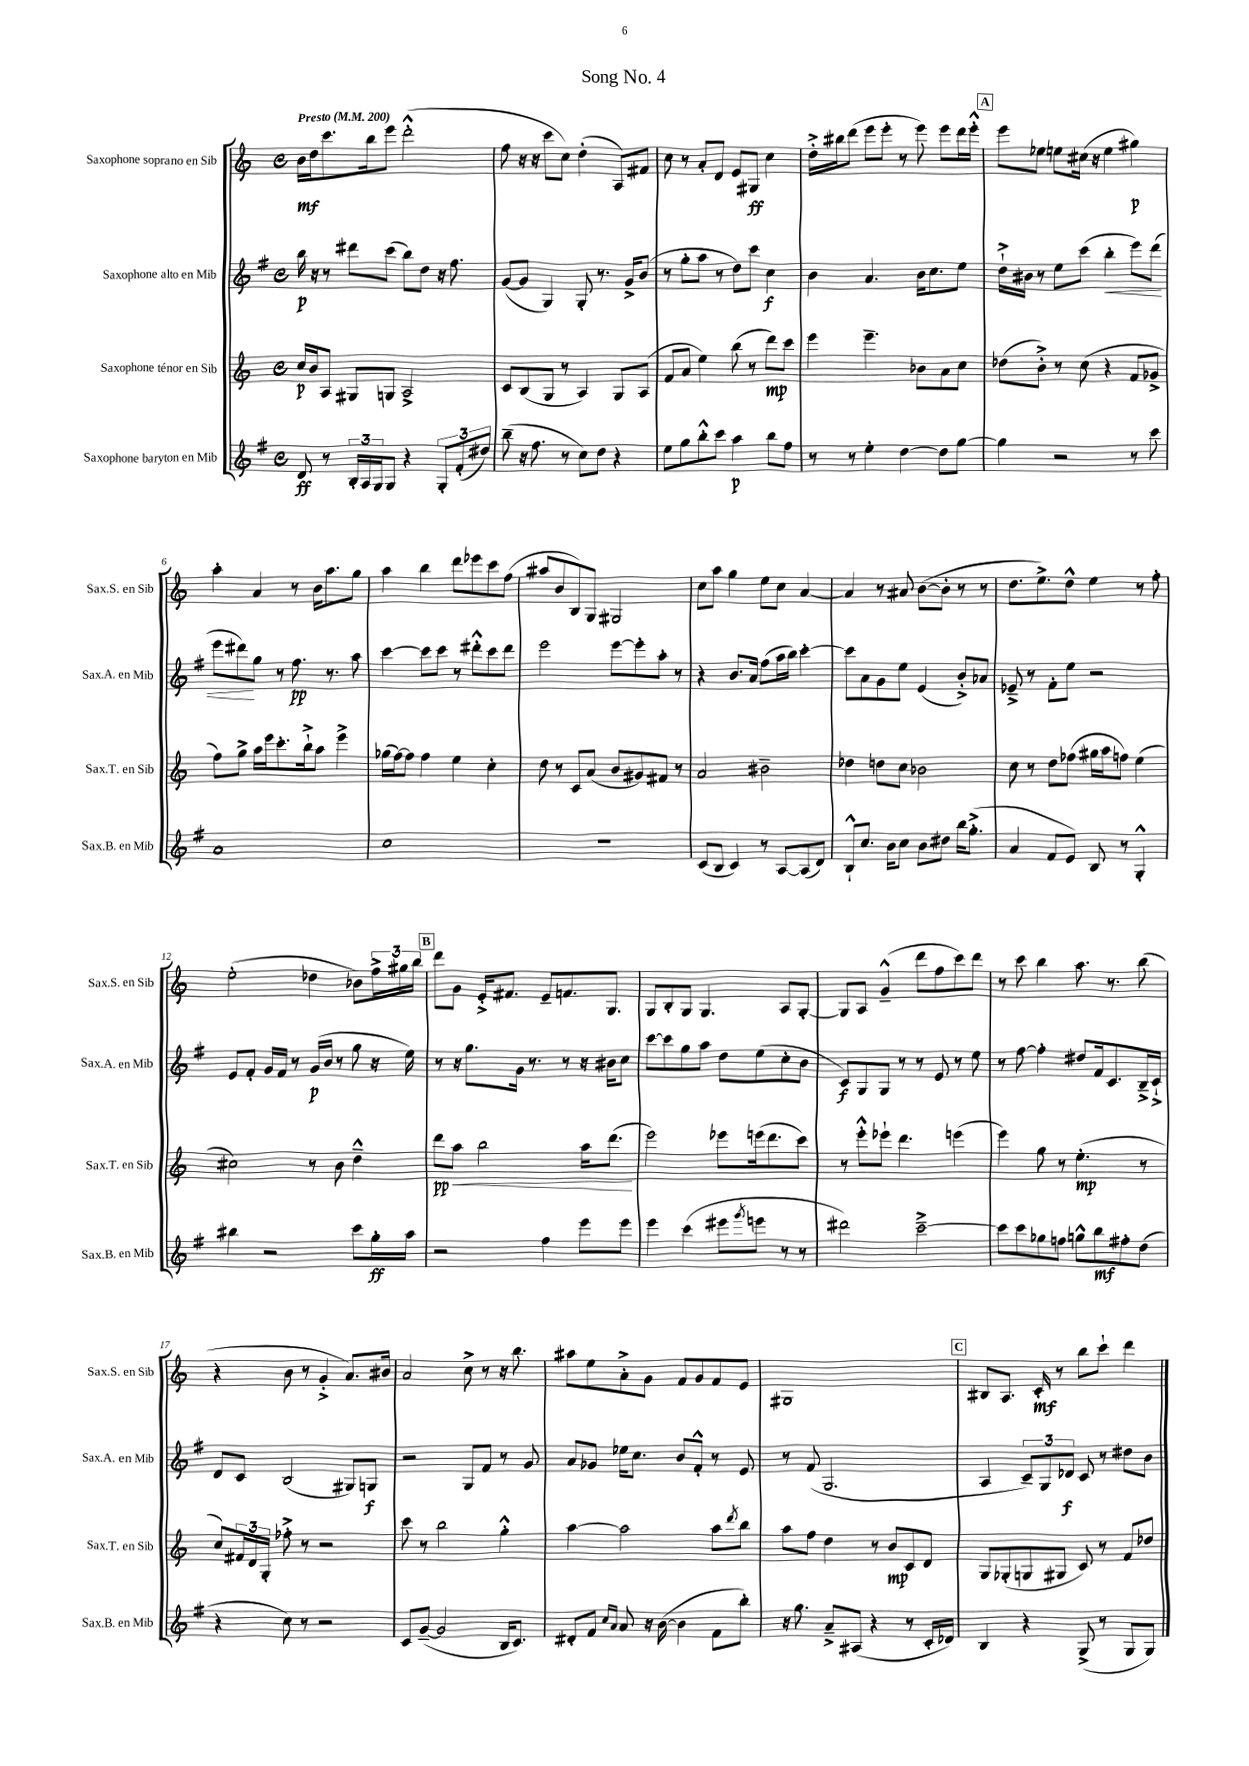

**kern	**kern	**kern	**kern
*staff4	*staff3	*staff2	*staff1
*clefG2	*clefG2	*clefG2	*clefG2
*k[f#]	*k[]	*k[f#]	*k[]
*M4/4	*M4/4	*M4/4	*M4/4
*met(c)	*met(c)	*met(c)	*met(c)
*MM200	*MM200	*MM200	*MM200
8d/	16cc/LL	16bb\	16b\LL
.	16b/J	16r	16dd\J
8r	8A/J	8r	8.ccc\
24B'/LL	8G#/L	8ddd#\L	.
24A/	.	.	.
.	.	.	16bb\k
24G/J	.	.	.
8G/J	8G/J	(8ccc\J	8eee\J
4r	2A^/	8bb\L)	(2ddd'^^\
.	.	8dd\J	.
12G'/L	.	16r	.
.	.	8.ff#\	.
(12f#'/	.	.	.
12dd#/J)	.	.	.
=	=	=	=
(8bb~\	8c/L	([8g/L	8ff\
16r	(8B/	8g/]J	16r
8.ff#\	.	.	16r
.	8G/J	4G/)	8ccc\L
8r	8r	.	8cc\J)
8cc\L)	4A/)	8G'/	(4dd'\
8dd\J	.	8.r	.
4r	8G/L	.	8A/L)
.	.	16g^/LK	.
.	(8A/J	(8b/J	8f#/J
=	=	=	=
8ee\L	8f/L	8r	8cc\
8gg\	8a/J	8gg'\L	8r
8bb'^^\	4ee\)	8aa\J	8a'/L
8ccc\J	.	8r	8d/J
4aa\	(8bb\	8dd\L)	8e/L
.	8r	8ccc\J	8G#/J
8bb\L	8ddd\L)	4cc\	4cc\
8ff#\J	8ccc\J	.	.
=	=	=	=
8r	4eee\	4b\	16dd'^\LL
.	.	.	16bb#\J
8r	.	.	(8ddd\J
4ee'\	4.eee~\	4.a/	8eee\L
.	.	.	8eee'\J
[4dd\	.	.	8r
.	8b-\L	16b\LK	8eee\)
.	.	8.cc\	.
8dd\]L	8a\	.	8eee\L
[8gg\J	8cc\J	8ee\J	16ddd\L
.	.	.	16eee'^^\JJ
=	=	=	=
4gg\]	(8dd-\L	16dd`^\LL	8eee\L
.	.	16b#\JJ	.
.	8b'^\J)	8r	8ee-\J
2r	8r	8ee\L	8ee\L
.	(8cc\	(8ccc\J	(16cc#\Jk
.	.	.	16r
.	4r	4bb'\	4ee\
8r	8f/L	8eee\L)	4gg#\)
8ccc\	8g-^/J	(8ddd\J	.
=	=	=	=
1a	8ff\L)	8eee\L	4aa'\
.	8gg^\J	8ddd#\)	.
.	16aa\LL	8gg\J	4a/
.	16eee\J	.	.
.	8.ccc'\	8r	.
.	.	8.ff#\	8r
.	16bb`^\k	.	.
.	8aa\J	.	16b\LK
.	.	8.r	8.aa\
.	4eee^\	.	.
.	.	8aa\	8gg\J
=	=	=	=
1cc	(16gg-\LL	[4ccc\	4aa\
.	[16ff\J)	.	.
.	8ff\]J	.	.
.	4ff\	8ccc\]L	4bb\
.	.	8ccc\J	.
.	4ee\	8r	8ddd\L
.	.	8ddd#'^^\L	8eee-\
.	4cc'\	8ccc\	8ccc\
.	.	8ddd#\J	(8ff\J
=	=	=	=
1r	8dd\	2eee\	8aa#/L
.	8r	.	8b/
.	8c/L	.	8B/)
.	(8a/J	.	8G/J
.	8b/L	[8eee\L	2G#/
.	8g#/)	8eee'\]	.
.	8f#/J	8aa'\J	.
.	8r	8r	.
=	=	=	=
(8c/L	2a/	4r	8cc\L
8B/J	.	.	8aa\J
4c/)	.	8.b/L	4gg\
.	.	16a/Jk	.
8r	2b#~\	(8ff#\L	8ee\L
[8A/L	.	16aa\L	8cc\J
.	.	16bb\JJ)	.
(8A/]	.	[4ccc'\	[4a/
8d/J)	.	.	.
=	=	=	=
8B`^^/L	4dd-\	8ccc\]L	4a/]
8.cc/J	.	8a\	.
.	8dd\L	8g\	8r
16b\LK	.	.	.
8cc\J	8cc\J	8ee\J	8a#/
8b\L	2b-\	(4e/	([8b\L
8dd#\J	.	.	8b'\]J
16bb\LK	.	8b'^/L)	8r
(8.gg'^\J	.	.	.
.	.	8a-/J	8r
=	=	=	=
4a/	8cc\	8e-~^/	8.dd\L
.	8r	8r	.
.	.	.	8.ee^\)
8f#/L	8dd\L	8f#'\L	.
8e/J)	(8ff-\J	8ee\J	8dd^^\J
8B/	16gg#\LL	2r	4ee\
.	16aa\J	.	.
8r	8ff\J)	.	.
4G'^^/	(4ee\	.	8r
.	.	.	8ff'\
=	=	=	=
4bb#\	2cc#\)	8e/L	(2ee'\
.	.	8f#'/J	.
2r	.	16g/LL	.
.	.	16f#/JJ	.
.	.	8r	.
.	8r	(16g/LL	4dd-\
.	.	16b/JJ	.
.	8b\	8r	.
8ccc\L	4dd~^^\	8gg\	8b-\L)
16gg'\L	.	16r	24ff^\L
.	.	.	24gg#\
16aa\JJ	.	16ee\)	.
.	.	.	24bb\JJ
=	=	=	=
2r	8ddd\L	8r	8ddd\L
.	8aa\J	16r	8g\J
.	.	8.gg\L	.
.	2bb\	.	16e'^/LK
.	.	.	8.f#/J
.	.	16g\Jk	.
.	.	8.r	.
4ff#\	.	.	8e~/L
.	.	8r	8.f/
8eee\L	16aa\LK	16r	.
.	(8.ddd\J	16b#\LK	8.G/J
8eee\J	.	8cc\J	.
=	=	=	=
4eee\	2eee\)	[8ccc\L	8G/L
.	.	8ccc\]	8B'/
(4ccc\	.	8gg\	8G/J
.	.	8aa\J	4.G/
8eee#\L	8eee-\L	8dd\L	.
8qggg/	.	.	.
8eee\J	(16eee\k	(8ee\	.
.	8.ddd\	.	.
8r	.	8cc'\	8A/L
8r	8ccc\J)	8b\J	[8G'/J
=	=	=	=
2ddd#\)	8r	8c/L)	8G/]L
.	8eee'^^\L	8G/	8A/J
.	8eee-`\J	8G/J	(4g~^^/
.	4.ddd\	8r	.
[2ccc~^\	.	8r	8ddd\L
.	.	8e/	8ff\
.	(4eee\	8r	8ccc\)
.	.	8ee\	8ddd\J
=	=	=	=
8ccc\]L	4eee\)	8r	8r
8ccc\	.	[8ff#\	8ccc\
8gg-\	8gg\	4ff#'\]	4bb\
8ff\J	8r	.	.
8gg^^\L	(4.ee'\	8dd#/L	8.aa\
8bb\	.	16f#/k	.
.	.	8.c/	8.r
8ff#'\	.	.	.
(8dd\J	8r	16B~^/L	(8bb\
.	.	16c`^/JJ	.
=	=	=	=
4r	8cc/L)	8d/L	4r
.	24f#/L	8c/J	.
.	24d/	.	.
.	24G'/JJ	.	.
8cc\)	8ff-'^\	(2B/	8b\
8r	8r	.	8r
2r	2r	.	4g'^/
.	.	8G#/L)	8.a/L)
.	.	8G/J	.
.	.	.	16b#/Jk
=	=	=	=
8c/L	8ccc\	2r	2a/
([8g~/J	8r	.	.
2g/]	2bb\	.	.
.	.	8G/L	8cc^\
.	.	8f#/J	8r
16B/LK	4gg'^^\	8r	16r
8.c/J)	.	.	8.bb\
.	.	8g/	.
=	=	=	=
8d#'/L	[4aa\	8a/L	8aa#\L
8f#/J	.	8g-/J	8ee\
16qqcc/LL	.	.	.
16qqa/JJ	.	.	.
8a/	2aa\]	16ee-\LK	8a'^\
.	.	8.cc\J	.
16r	.	.	8g\J
([16b\	.	.	.
4b\]	.	8b/L	8f/L
.	.	8f#'^^/J	8g/
8f#\L	8aa\L	8r	8f/
.	8qddd/	.	.
8bb'\J)	8bb\J	8e/	8e/J
=	=	=	=
16r	8aa\L	8r	1G#
8.gg\	.	.	.
.	8ff\J	(8f#/	.
8a~^/L	4dd\	2.G/	.
(8A#/J	.	.	.
4r	8r	.	.
.	8b/L	.	.
8r	8c/	.	.
16c'/LL	8d/J	.	.
16d-/JJ)	.	.	.
=	=	=	=
4B/	8G/L	4A/	8B#/L
.	(8G-'/	.	8.A/J
4r	8G/	12c~/L)	.
.	.	.	16c'/
.	.	12G/	.
.	8G#/J	.	8r
.	.	12d-/J	.
(8G^/	8c/)	8c/	8bb\L
8r	8r	8r	8ccc`\J
8G/L	8f/L	8dd#\L	4ddd\
8G/J)	8dd-/J	8b\J	.
==	==	==	==
*-	*-	*-	*-
